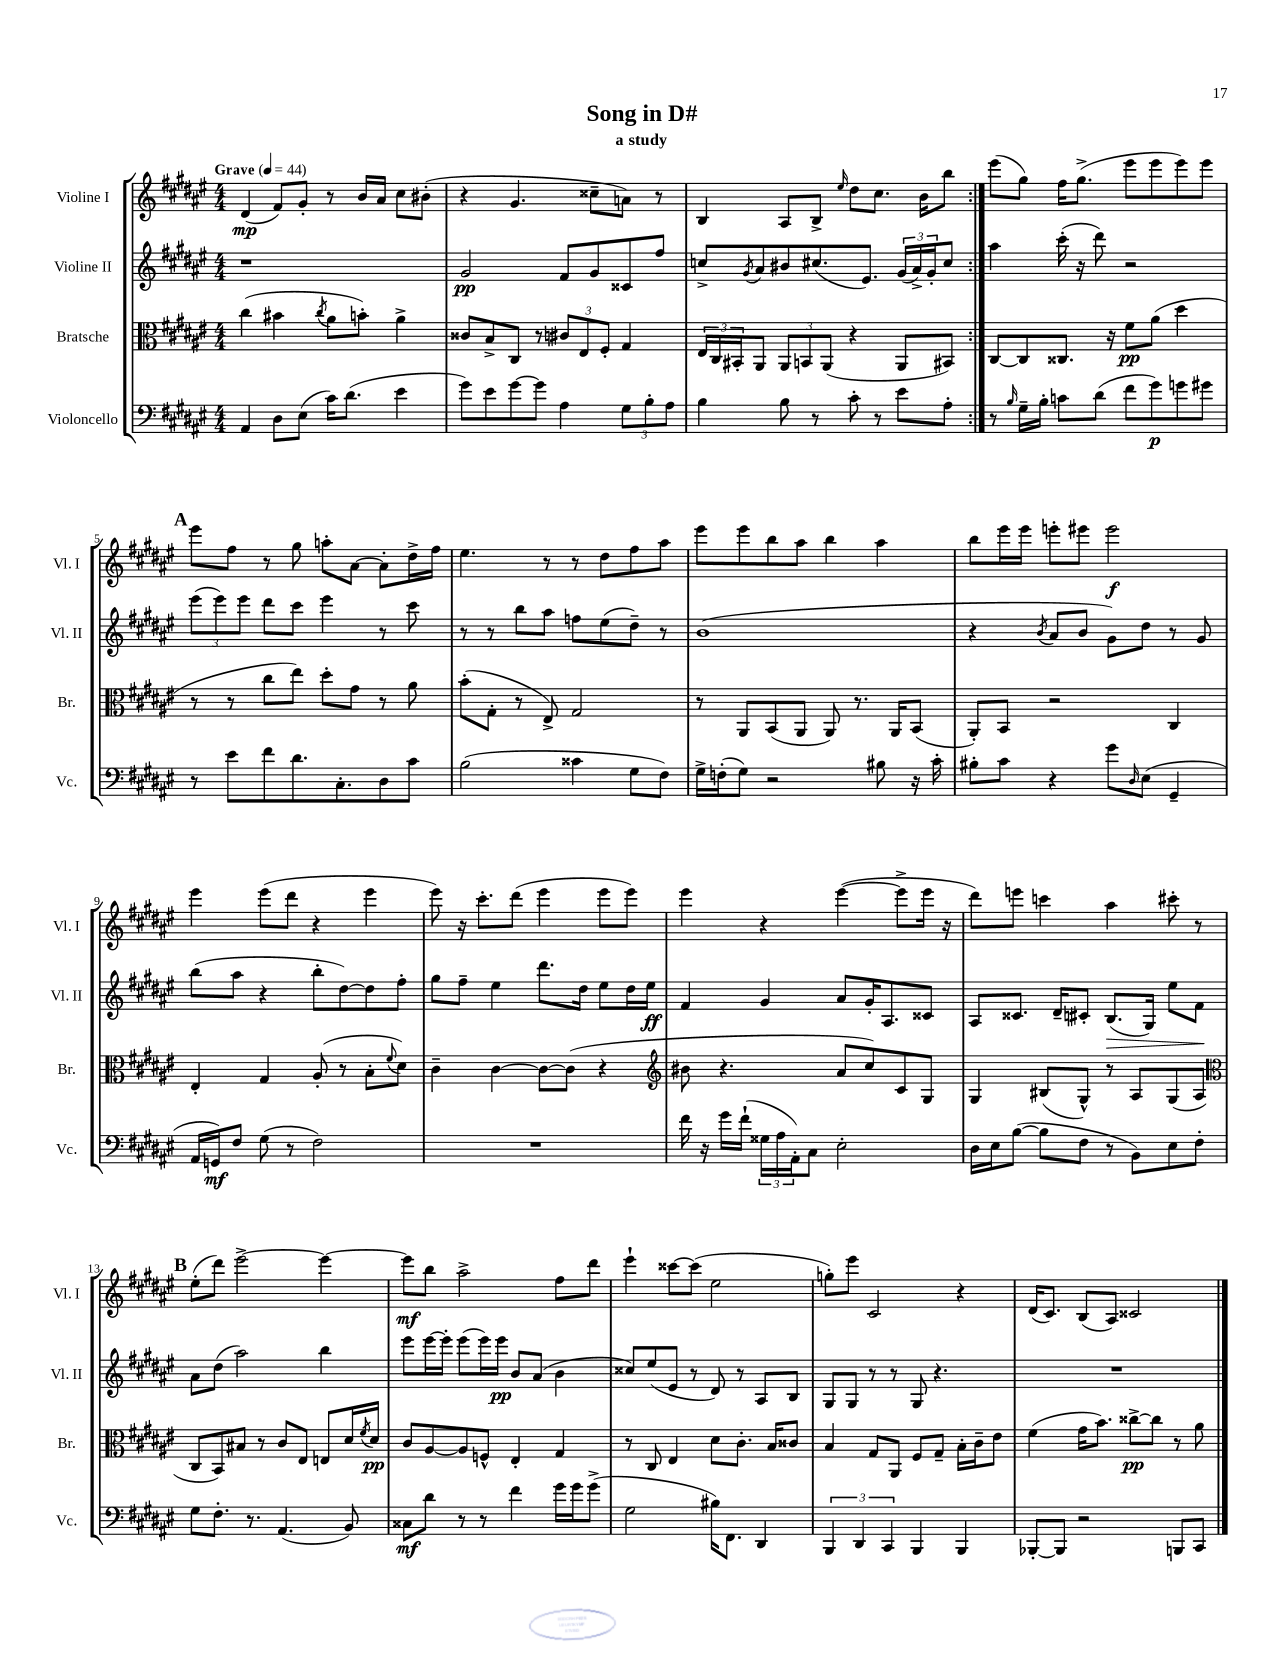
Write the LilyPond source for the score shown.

\header { title = "Song in D#" subtitle = "a study" }
<<
\new StaffGroup <<
\new Staff = "s0" \with { instrumentName = "Violine I" shortInstrumentName = "Vl. I" } {
    \clef treble \key fis \major \numericTimeSignature \time 4/4 \tempo "Grave" 4 = 44
    \repeat volta 2 { dis'4\mp( fis'8) gis'8-. r8 b'16 ais'16 cis''8 bis'8-.( |
    r4 gis'4. cisis''8-- a'8) r8 |
    b4 ais8 b8-> \grace { eis''16 } dis''8 cis''8. b'16 b''8 | }
    eis'''8( gis''8) fis''16 gis''8.->( eis'''8 eis'''8 eis'''8) eis'''8 |
    \mark \markup { \bold "A" } eis'''8 fis''8 r8 gis''8 a''8-. ais'8~ ais'8-. dis''16-> fis''16 |
    eis''4. r8 r8 dis''8 fis''8 ais''8 |
    eis'''8 eis'''8 b''8 ais''8 b''4 ais''4 |
    b''8 eis'''16 eis'''16 e'''8-. eis'''8 eis'''2\f |
    eis'''4 eis'''8( dis'''8 r4 eis'''4 |
    eis'''8) r16 cis'''8.-. dis'''8( eis'''4 eis'''8 eis'''8) |
    eis'''4 r4 eis'''4~( eis'''8-> eis'''16 r16 |
    dis'''8) e'''8 c'''4 ais''4 cis'''8-. r8 |
    \mark \markup { \bold "B" } eis''8-.( dis'''8) eis'''2~-> eis'''4~ |
    eis'''8\mf b''8 ais''2-> fis''8 dis'''8 |
    eis'''4-! cisis'''8~ cisis'''8( eis''2 |
    g''8-.) eis'''8 cis'2 r4 |
    dis'16( cis'8.) b8( ais8) cisis'2 \bar "|." |
}
\new Staff = "s1" \with { instrumentName = "Violine II" shortInstrumentName = "Vl. II" } {
    \clef treble \key fis \major \numericTimeSignature \time 4/4
    \repeat volta 2 { r1 |
    gis'2\pp fis'8 gis'8 cisis'8 fis''8 |
    c''8-> \acciaccatura { gis'8 } ais'8 bis'8 cis''8.( eis'8.) \tuplet 3/2 { gis'16( ais'16->) gis'16-. } cis''8 | }
    ais''4 cis'''16-.( r16 dis'''8) r2 |
    \mark \markup { \bold "A" } \tuplet 3/2 { eis'''8( eis'''8) eis'''8 } dis'''8 cis'''8 eis'''4 r8 cis'''8 |
    r8 r8 b''8 ais''8 f''8 eis''8( dis''8--) r8 |
    b'1( |
    r4 \acciaccatura { b'8 } ais'8 b'8 gis'8) dis''8 r8 gis'8 |
    b''8( ais''8 r4 b''8-. dis''8~) dis''8 fis''8-. |
    gis''8 fis''8-- eis''4 dis'''8. dis''16 eis''8 dis''16 eis''16\ff |
    fis'4 gis'4 ais'8 gis'16-. ais8. cisis'8 |
    ais8 cisis'8. dis'16-- cis'8-. b8.\>( gis16) eis''8 fis'8\! |
    \mark \markup { \bold "B" } ais'8 dis''8( ais''2) b''4 |
    eis'''8 eis'''16~ eis'''16-. eis'''8( eis'''16) eis'''16\pp b'8 ais'8( b'4 |
    cisis''8) eis''8( eis'8 r8 dis'8) r8 ais8 b8 |
    gis8 gis8 r8 r8 gis8 r4. |
    R1 \bar "|." |
}
\new Staff = "s2" \with { instrumentName = "Bratsche" shortInstrumentName = "Br." } {
    \clef alto \key fis \major \numericTimeSignature \time 4/4
    \repeat volta 2 { cis''4( bis'4 \acciaccatura { cis''8 } ais'8 b'8-.) ais'4-> |
    cisis'8 b8-> cis8 r8 \tuplet 3/2 { cis'8 eis8 fis8-. } gis4 |
    \tuplet 3/2 { eis16 cis16 bis,16-. } ais,8 \tuplet 3/2 { ais,8 b,8 ais,8( } r4 ais,8 bis,8) | }
    cis8~ cis8 cisis8. r16 fis'8\pp ais'8( dis''4 |
    \mark \markup { \bold "A" } r8 r8 cis''8 eis''8) dis''8-. gis'8 r8 ais'8 |
    b'8-.( gis8-. r8 eis8->) gis2 |
    r8 ais,8 b,8( ais,8 ais,8) r8. ais,16 b,8( |
    ais,8-.) b,8 r2 cis4 |
    eis4-. gis4 ais8-.( r8 b8-. \appoggiatura { fis'8 } dis'8) |
    cis'4-- cis'4~ cis'8~ cis'8( r4 |
    \clef treble bis'8 r4. ais'8 cis''8) cis'8 gis8 |
    gis4 bis8( gis8-^) r8 ais8 gis8( ais8 |
    \mark \markup { \bold "B" } \clef alto cis8 b,8) bis8 r8 cis'8 eis8 e8 dis'16 \acciaccatura { fis'8 } dis'16\pp |
    cis'8 ais8~ ais8 f8-^ eis4-. gis4 |
    r8 cis8 eis4 dis'8 cis'8.-. b16 cisis'8 |
    b4 gis8 ais,8 fis8 gis8-- b16-. cis'16-- eis'8 |
    fis'4( gis'16 b'8.) cisis''8~->\pp cisis''8 r8 ais'8 \bar "|." |
}
\new Staff = "s3" \with { instrumentName = "Violoncello" shortInstrumentName = "Vc." } {
    \clef bass \key fis \major \numericTimeSignature \time 4/4
    \repeat volta 2 { ais,4 dis8 eis8( cis'16) dis'8.( eis'4 |
    gis'8) eis'8 gis'8~ gis'8 ais4 \tuplet 3/2 { gis8 b8-. ais8 } |
    b4 b8 r8 cis'8-. r8 eis'8 ais8-. | }
    r8 \grace { b16 } gis16-- b16-. c'8 dis'8( fis'8 gis'8\p) g'8 gis'8 |
    \mark \markup { \bold "A" } r8 eis'8 fis'8 dis'8. cis8.-. dis8 cis'8 |
    b2( cisis'4 gis8 fis8) |
    gis16-> f16-.( gis8) r2 bis8 r16 cis'16-. |
    bis8-. cis'8 r4 gis'8 \grace { dis16 } eis8( gis,4-- |
    ais,16 g,16\mf) fis8 gis8( r8 fis2) |
    R1 |
    fis'16 r16 gis'16 fis'16-!( \tuplet 3/2 { gisis16 ais16 ais,16-.) } cis8 eis2-. |
    dis16 eis16 b8~( b8 fis8 r8 b,8) eis8 fis8-. |
    \mark \markup { \bold "B" } gis8 fis8.-. r8. ais,4.( b,8) |
    cisis8\mf dis'8 r8 r8 fis'4 gis'16 gis'16 gis'8->( |
    gis2 bis16) fis,8. dis,4 |
    \tuplet 3/2 { b,,4 dis,4 cis,4 } b,,4 b,,4 |
    bes,,8~-. bes,,8 r2 b,,8 cis,8 \bar "|." |
}
>>
>>
